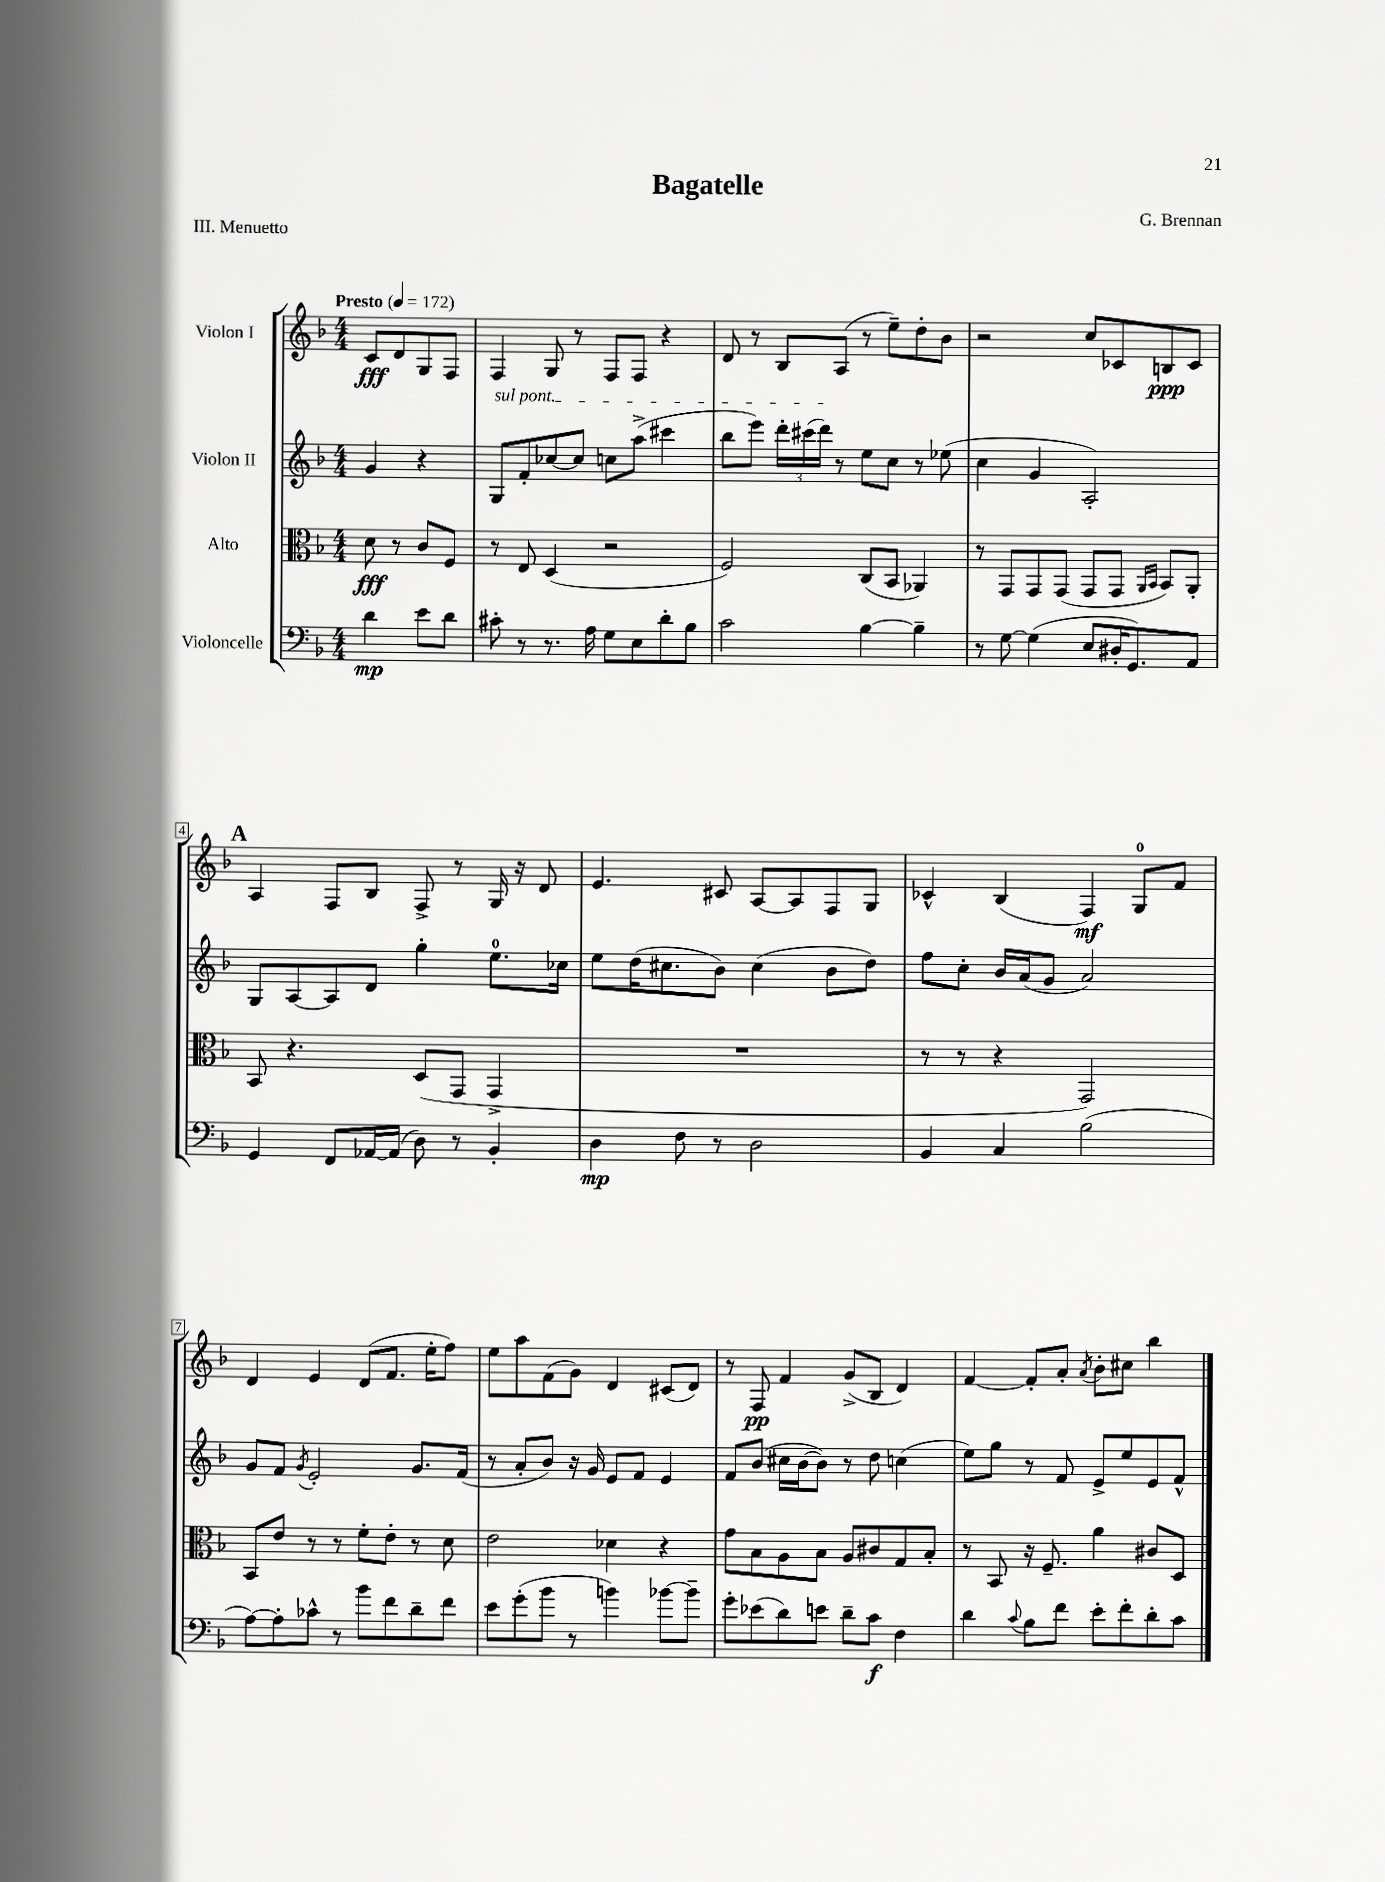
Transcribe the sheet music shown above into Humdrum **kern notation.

**kern	**dynam	**kern	**dynam	**kern	**kern	**dynam
*part4	*part4	*part3	*part3	*part2	*part1	*part1
*staff4	*staff4	*staff3	*staff3	*staff2	*staff1	*staff1
*I"Violoncelle	*	*I"Alto	*	*I"Violon II	*I"Violon I	*
*clefF4	*	*clefC3	*	*clefG2	*clefG2	*
*k[b-]	*	*k[b-]	*	*k[b-]	*k[b-]	*
*M4/4	*	*M4/4	*	*M4/4	*M4/4	*
*MM172	*	*MM172	*	*MM172	*MM172	*
=	=	=	=	=	=	=
!	!	!	!	!	!LO:TX:a:B:t=Presto	!
4d\	mp	8d\	fff	4g/	8c/L	fff
.	.	8r	.	.	8d/	.
8e\L	.	8c/L	.	4r	8G/	.
8d\J	.	8F/J	.	.	8F/J	.
=1	=1	=1	=1	=1	=1	=1
!	!	!	!	!LO:TX:a:i:t=sul pont.	!	!
8c#X'\	.	8r	.	8G/L	4F/	.
8r	.	8E/	.	8f'/	.	.
8.r	.	(4D/	.	[8cc-X/	8G/	.
.	.	.	.	8cc-/J]	8r	.
16A\	.	.	.	.	.	.
8G\L	.	2r	.	8ccn\L	8F/L	.
8E\	.	.	.	(8aa^\J	8F/J	.
8d'\	.	.	.	4ccc#X\	4r	.
8B-\J	.	.	.	.	.	.
=2	=2	=2	=2	=2	=2	=2
2c\	.	2F/)	.	8bb-\L	8d/	.
.	.	.	.	8eee\J)	8r	.
.	.	.	.	24ddd'\LL	8B-/L	.
.	.	.	.	(24ccc#X\	.	.
.	.	.	.	24ddd\JJ)	.	.
.	.	.	.	8r	(8A/J	.
[4B-\	.	(8C/L	.	8ee\L	8r	.
.	.	8BB-/J	.	8cc\J	8ee~\L)	.
4B-~\]	.	4AA-X/)	.	8r	8dd'\	.
.	.	.	.	(8ee-X\	8b-\J	.
=3	=3	=3	=3	=3	=3	=3
8r	.	8r	.	4cc\	2r	.
[8G\	.	8GG/L	.	.	.	.
(4G\]	.	8GG/	.	4g/	.	.
.	.	(8GG/J	.	.	.	.
8E/L	.	8GG/L	.	2A'/)	8cc/L	.
16D#X'/K	.	8GG/J	.	.	8c-X/	.
8.GG/)	.	.	.	.	.	.
.	.	16qqAA/LL	.	.	.	.
.	.	16qqBB-/JJ	.	.	.	.
.	.	8BB-/L)	.	.	8Bn/	ppp
8AA/J	.	8AA'/J	.	.	8c-/J	.
!!LO:LB:g=z
!!LO:REH:place=s1:t=A
=4	=4	=4	=4	=4	=4	=4
4GG/	.	8BB-/	.	8G/L	4A/	.
.	.	4.r	.	[8A/	.	.
8FF/L	.	.	.	8A/]	8F/L	.
[16AA-X/L	.	.	.	8d/J	8B-/J	.
(16AA-/JJ]	.	.	.	.	.	.
8D\)	.	(8D/L	.	4gg'\	8F^/	.
8r	.	8GG/J	.	.	8r	.
4BB-'/	.	4GG^/	.	8.ee\L	16G/	.
.	.	.	.	.	16r	.
.	.	.	.	.	8d/	.
.	.	.	.	16cc-X\Jk	.	.
=5	=5	=5	=5	=5	=5	=5
4D\	mp	1r	.	8ee\L	4.e/	.
.	.	.	.	(16dd\K	.	.
.	.	.	.	8.cc#X\	.	.
8F\	.	.	.	.	.	.
8r	.	.	.	8b-\J)	8c#X/	.
2D\	.	.	.	(4cc#\	[8A/L	.
.	.	.	.	.	8A/]	.
.	.	.	.	8b-\L	8F/	.
.	.	.	.	8dd\J)	8G/J	.
=6	=6	=6	=6	=6	=6	=6
4BB-/	.	8r	.	8ff\L	4c-X^^/	.
.	.	8r	.	8cc'\J	.	.
4C/	.	4r	.	16b-/LL	(4B-/	.
.	.	.	.	(16a/J	.	.
.	.	.	.	8g/J	.	.
(2B-\	.	2GG/)	.	2a/)	4F/)	mf
.	.	.	.	.	8G/L	.
.	.	.	.	.	8f/J	.
!!LO:LB:g=z
=7	=7	=7	=7	=7	=7	=7
[8A\L)	.	8BB-/L	.	8g/L	4d/	.
8A'\]	.	8e/J	.	8f/J	.	.
.	.	.	.	8qg/	.	.
8c-X^^\J	.	8r	.	2e'/	4e/	.
8r	.	8r	.	.	.	.
8b-\L	.	8f'\L	.	.	(8d/L	.
8f\	.	8e'\J	.	.	8.f/J	.
8d~\	.	8r	.	8.g/L	.	.
.	.	.	.	.	16ee'\KL	.
8f\J	.	8d\	.	.	8ff\J)	.
.	.	.	.	(16f/Jk	.	.
=8	=8	=8	=8	=8	=8	=8
8e\L	.	2e\	.	8r	8ee\L	.
(8g'\	.	.	.	8a'/L	8aa\	.
8b-\J	.	.	.	8b-/J)	(8f\	.
8r	.	.	.	16r	8g\J)	.
.	.	.	.	16g/	.	.
4bn\)	.	4d-X\	.	8e/L	4d/	.
.	.	.	.	8f/J	.	.
[8b-X\L	.	4r	.	4e/	(8c#X/L	.
8b-~\J]	.	.	.	.	8d/J)	.
=9	=9	=9	=9	=9	=9	=9
8g'\L	.	8g\L	.	8f/L	8r	.
(8e-X\	.	8B-\	.	(8b-/J	8F/	pp
8d\)	.	8A\	.	16cc#X\LL	4f/	.
.	.	.	.	[16b-\J	.	.
8en\J	.	8B-\J	.	8b-\J])	.	.
8d~\L	.	8A/L	.	8r	(8g^/L	.
8c\J	f	8c#X/	.	8dd\	8B-/J	.
4F\	.	8G/	.	(4ccn\	4d/)	.
.	.	8B-'/J	.	.	.	.
=10	=10	=10	=10	=10	=10	=10
4d\	.	8r	.	8ee\L)	[4f/	.
.	.	8BB-/	.	8gg\J	.	.
8qqc/	.	.	.	.	.	.
8B-\L	.	16r	.	8r	8f'/L]	.
.	.	8.F~/	.	.	.	.
8f\J	.	.	.	8f/	8a'/J	.
.	.	.	.	.	8qa/	.
8e'\L	.	4a\	.	8e^/L	8b-'\L	.
8f'\	.	.	.	8ee/	8cc#X\J	.
8d'\	.	8c#X/L	.	8e/	4bb-\	.
8c\J	.	8D/J	.	8f^^/J	.	.
==	==	==	==	==	==	==
*-	*-	*-	*-	*-	*-	*-
